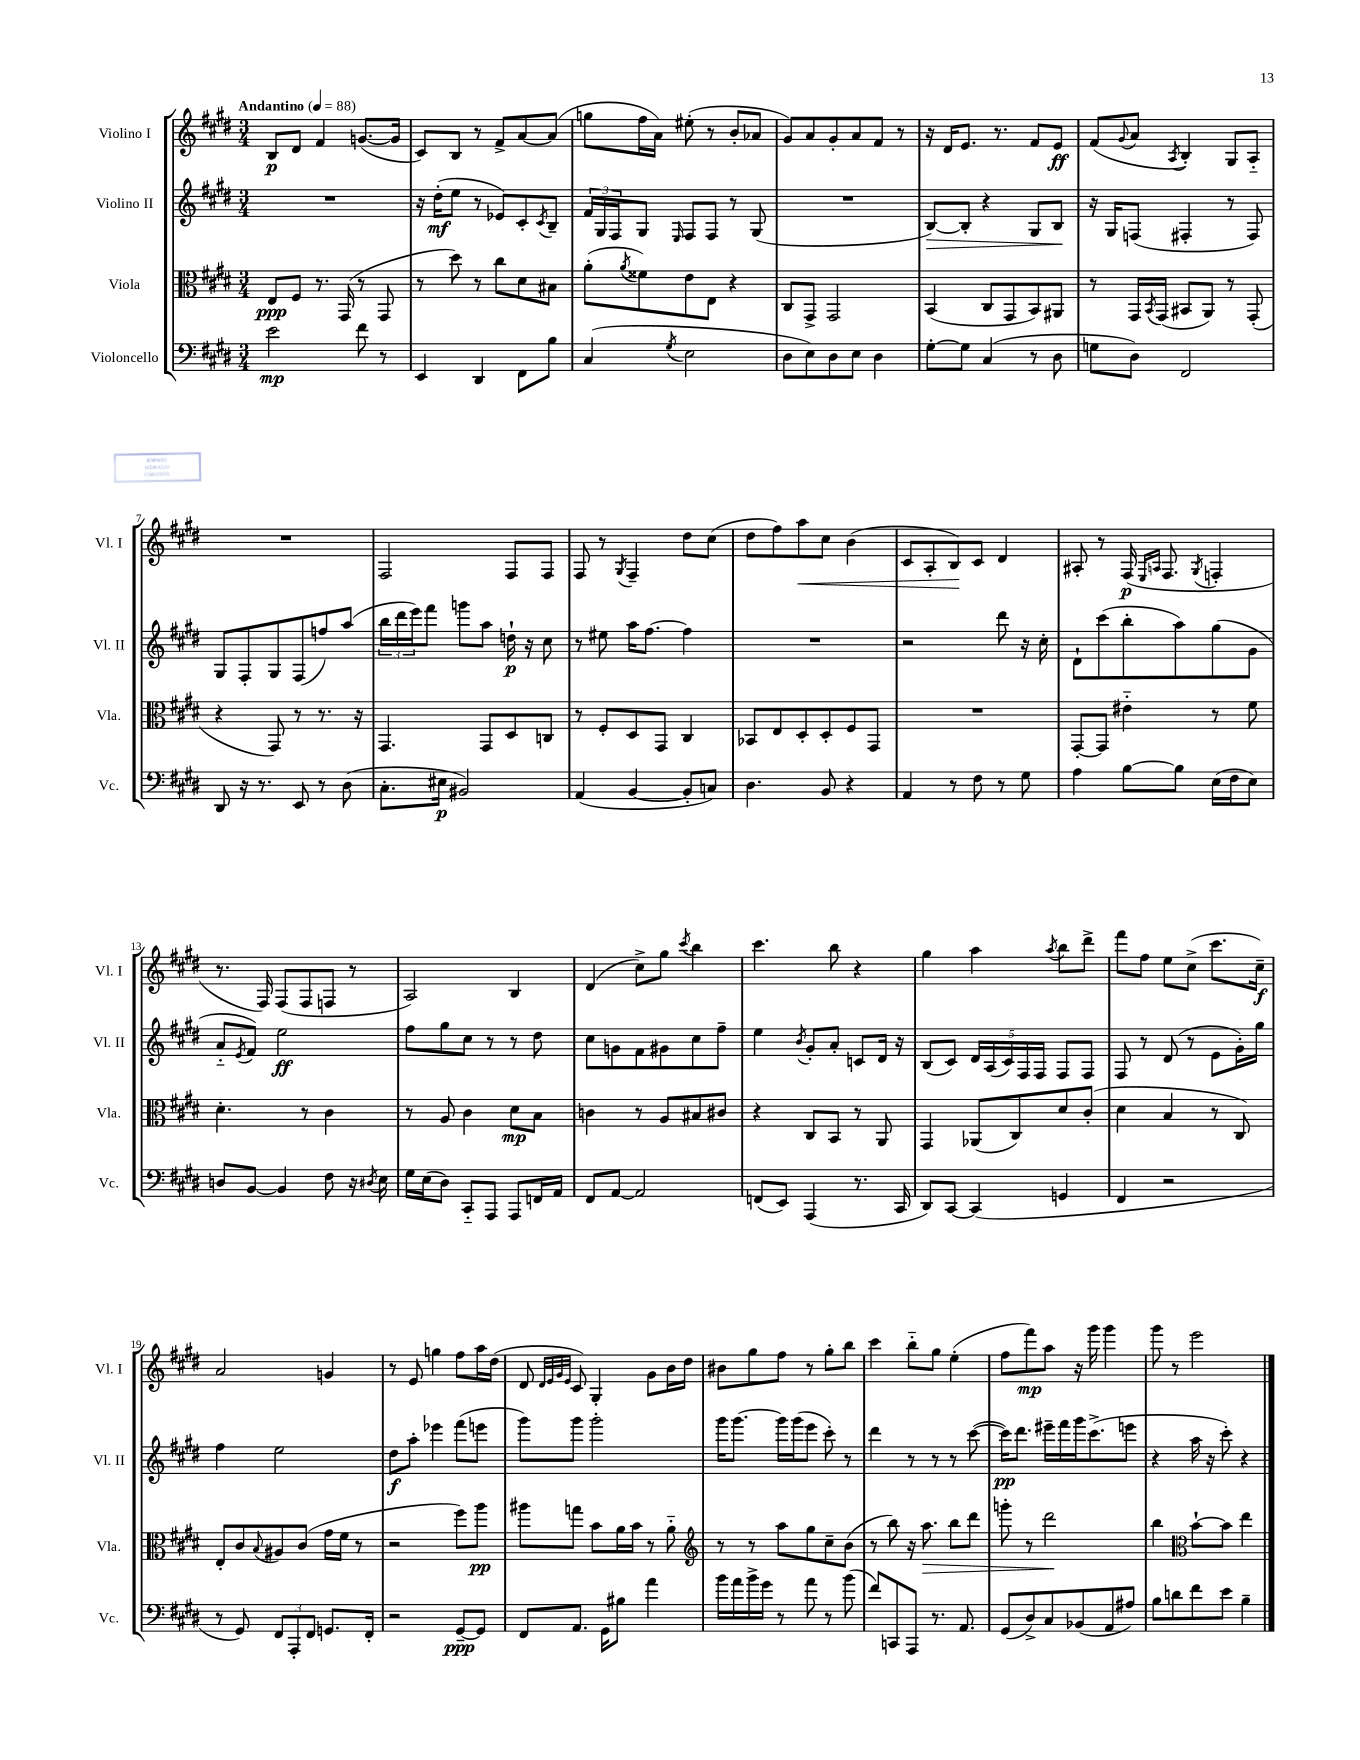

**kern	**kern	**kern	**kern
*staff4	*staff3	*staff2	*staff1
*clefF4	*clefC3	*clefG2	*clefG2
*k[f#c#g#d#]	*k[f#c#g#d#]	*k[f#c#g#d#]	*k[f#c#g#d#]
*M3/4	*M3/4	*M3/4	*M3/4
*MM88	*MM88	*MM88	*MM88
2e	8E	2.r	8B
.	8F#	.	8d#
.	8.r	.	4f#
.	(16GG#	.	.
8f#	8r	.	([8.g
8r	8GG#	.	.
.	.	.	16g]
=	=	=	=
4EE	8r	16r	8c#)
.	.	(16dd#'	.
.	8dd#)	8ee	8B
4DD#	8r	8r	8r
.	8cc#	8e-)	8f#^
8FF#	8d#	8c#'	[8a
.	.	8qc#	.
8B	8B#	8B~	(8a]
=	=	=	=
(4C#	(8a'	24f#	8gg
.	.	24G#	.
.	.	24F#	.
.	8qa	.	.
.	8f##)	8G#	16ff#
.	.	.	16a)
8qG#	.	16qqE	.
2E	8e	8F#	(8ee#'
.	8E	8F#	8r
.	4r	8r	8b'
.	.	(8G#	8a-
=	=	=	=
8D#	8C#	2.r	8g#)
8E)	8GG#^	.	8a
8D#	2GG#	.	8g#'
8E	.	.	8a
4D#	.	.	8f#
.	.	.	8r
=	=	=	=
[8G#'	(4BB	[8B)	16r
.	.	.	16d#
8G#]	.	8B']	8.e
(4C#	8C#	4r	.
.	.	.	8.r
.	8GG#	.	.
8r	8BB)	8G#	8f#
8D#	8AA#	8B	8e
=	=	=	=
8G	8r	16r	(8f#
.	.	16G#	.
.	.	.	8qqg#
8D#)	16GG#	(8F	8a
.	8qBB	.	.
.	(16GG#	.	.
.	.	.	8qA
2FF#	8BB#	4F#'	4B')
.	8AA)	.	.
.	8r	8r	8G#
.	(8GG#'	8F#)	8A'~
=	=	=	=
8DD#	4r	8G#	2.r
16r	.	8F#'	.
8.r	.	.	.
.	8GG#)	8G#	.
8EE	8r	(8F#	.
8r	8.r	8ff)	.
(8D#	.	(8aa	.
.	16r	.	.
=	=	=	=
8.C#'	4.GG#	24bb	2F#
.	.	24ddd#	.
.	.	24eee)	.
.	.	8fff#	.
16E#	.	.	.
2BB#)	.	8ggg	.
.	8GG#	8aa	.
.	8D#	16dd`	8F#
.	.	16r	.
.	8C	8cc#	8F#
=	=	=	=
(4AA	8r	8r	8F#
.	8F#'	8ee#	8r
.	.	.	8qG#
[4BB	8D#	16aa	4F#~
.	.	[8.ff#	.
.	8GG#	.	.
8BB']	4C#	4ff#]	8dd#
8C)	.	.	(8cc#
=	=	=	=
4.D#	8BB-	2.r	8dd#
.	8E	.	8ff#)
.	8D#'	.	8aa
8BB	8D#'	.	8cc#
4r	8F#	.	(4b
.	8GG#	.	.
=	=	=	=
4AA	2.r	2r	8c#
.	.	.	8A'
8r	.	.	8B)
8F#	.	.	8c#
8r	.	8ddd#	4d#
8G#	.	16r	.
.	.	16cc#'	.
=	=	=	=
4A	[8GG#'	8d#`	8A#'
.	8GG#]	(8ccc#	8r
[8B	4e#'~	8bb'	(16F#
.	.	.	16qqE
.	.	.	16qqA
.	.	.	8.F#
8B]	.	8aa)	.
.	.	.	8qG#
(16E	8r	(8gg#	4F'
16F#	.	.	.
8E)	8f#	8g#	.
=	=	=	=
8D	4.d#'	8a'~	8.r
.	.	8qe	.
[8BB	.	8f#)	.
.	.	.	16F#)
4BB]	.	2ee	(8F#
.	8r	.	8F#
8F#	4c#	.	8F
16r	.	.	8r
8qD#	.	.	.
16E	.	.	.
=	=	=	=
16G#	8r	8ff#	2A)
(16E	.	.	.
8D#)	8A	8gg#	.
8CC#'~	4c#	8cc#	.
8AAA	.	8r	.
8AAA	8d#	8r	4B
16FF	8B	8dd#	.
16AA	.	.	.
=	=	=	=
8FF#	4c	8cc#	(4d#
[8AA	.	8g	.
2AA]	8r	8f#	8cc#^)
.	8A	8g#	8gg#
.	.	.	8qccc#
.	8B#	8cc#	4bb
.	8c#	8ff#~	.
=	=	=	=
(8FF	4r	4ee	4.ccc#
8EE)	.	.	.
.	.	8qb	.
(4AAA	8C#	8g#'	.
.	8BB	8a'	8bb
8.r	8r	8c	4r
.	8AA	16d#	.
16CC#	.	16r	.
=	=	=	=
8DD#)	4GG#	(8B	4gg#
[8CC#	.	8c#)	.
(4CC#]	(8AA-	20d#	4aa
.	.	(20A	.
.	.	20c#)	.
.	8C#)	.	.
.	.	20F#	.
.	.	20F#	.
.	.	.	8qaa
4GG	8d#	8F#	8bb
.	(8c#'	8F#	8ddd#^
=	=	=	=
4FF#	4d#	8F#	8fff#
.	.	8r	8ff#
2r	4B	(8d#	8ee
.	.	8r	(8cc#^
.	8r	8e	8.ccc#
.	8C#)	16g#')	.
.	.	16gg#	16cc#~)
=	=	=	=
8r	8E'	4ff#	2a
8GG#)	8c#	.	.
.	8qqB	.	.
12FF#	8A#	2ee	.
12AAA'	.	.	.
.	(8c#	.	.
12FF#	.	.	.
8.GG	16g#	.	4g
.	16f#	.	.
.	8r	.	.
16FF#'	.	.	.
=	=	=	=
2r	2r	8dd#	8r
.	.	8aa'	8e
.	.	4eee-	4gg
[8GG#~	8ff#)	(8fff#	8ff#
8GG#]	8aa	8eee	16aa
.	.	.	(16dd#
=	=	=	=
8FF#	8aa#	8ggg#)	8d#
.	.	.	32qqd#
.	.	.	32qqe
.	.	.	32qqg#
.	.	.	32qqe
8.AA	8gg	8ggg#	8c#)
.	8b	2ggg#'	4G#'
16GG#	.	.	.
8B#	16a	.	.
.	16b	.	.
4a	8r	.	8g#
.	8a'~	.	16b
.	.	.	16dd#
=	=	=	=
*	*clefG2	*	*
16b	8r	16ggg#	8b#
16a	.	[8.ggg#	.
16b^	8r	.	8gg#
16g#	.	.	.
8r	8aa	16ggg#]	8ff#
.	.	(16ggg#	.
8a	8gg#	8eee	8r
8r	8cc#~	8ccc#')	8gg#'
(8b	(8b	8r	8bb
=	=	=	=
8f#)	8r	4ddd#	4ccc#
8CC	8bb)	.	.
8AAA	16r	8r	8bb'~
.	8.aa	.	.
8.r	.	8r	8gg#
.	8bb	8r	(4ee'
8.AA	.	.	.
.	8ddd#	([8ccc#	.
=	=	=	=
(8GG#	8ggg'	16ccc#])	8ff#
.	.	8.ddd#	.
8D#^)	8r	.	8fff#)
8C#	2ddd#	16eee#~	8aa
.	.	16fff#	.
(8BB-	.	16ggg#	16r
.	.	(8.ccc#^	16ggg#
8AA	.	.	4ggg#
8A#)	.	8eee	.
=	=	=	=
8B	4bb	4r	8ggg#
8d	.	.	8r
*	*clefC3	*	*
8f#	[8b`	16aa	2eee
.	.	16r	.
8e	8b]	8ccc#')	.
4B~	4ee	4r	.
==	==	==	==
*-	*-	*-	*-
